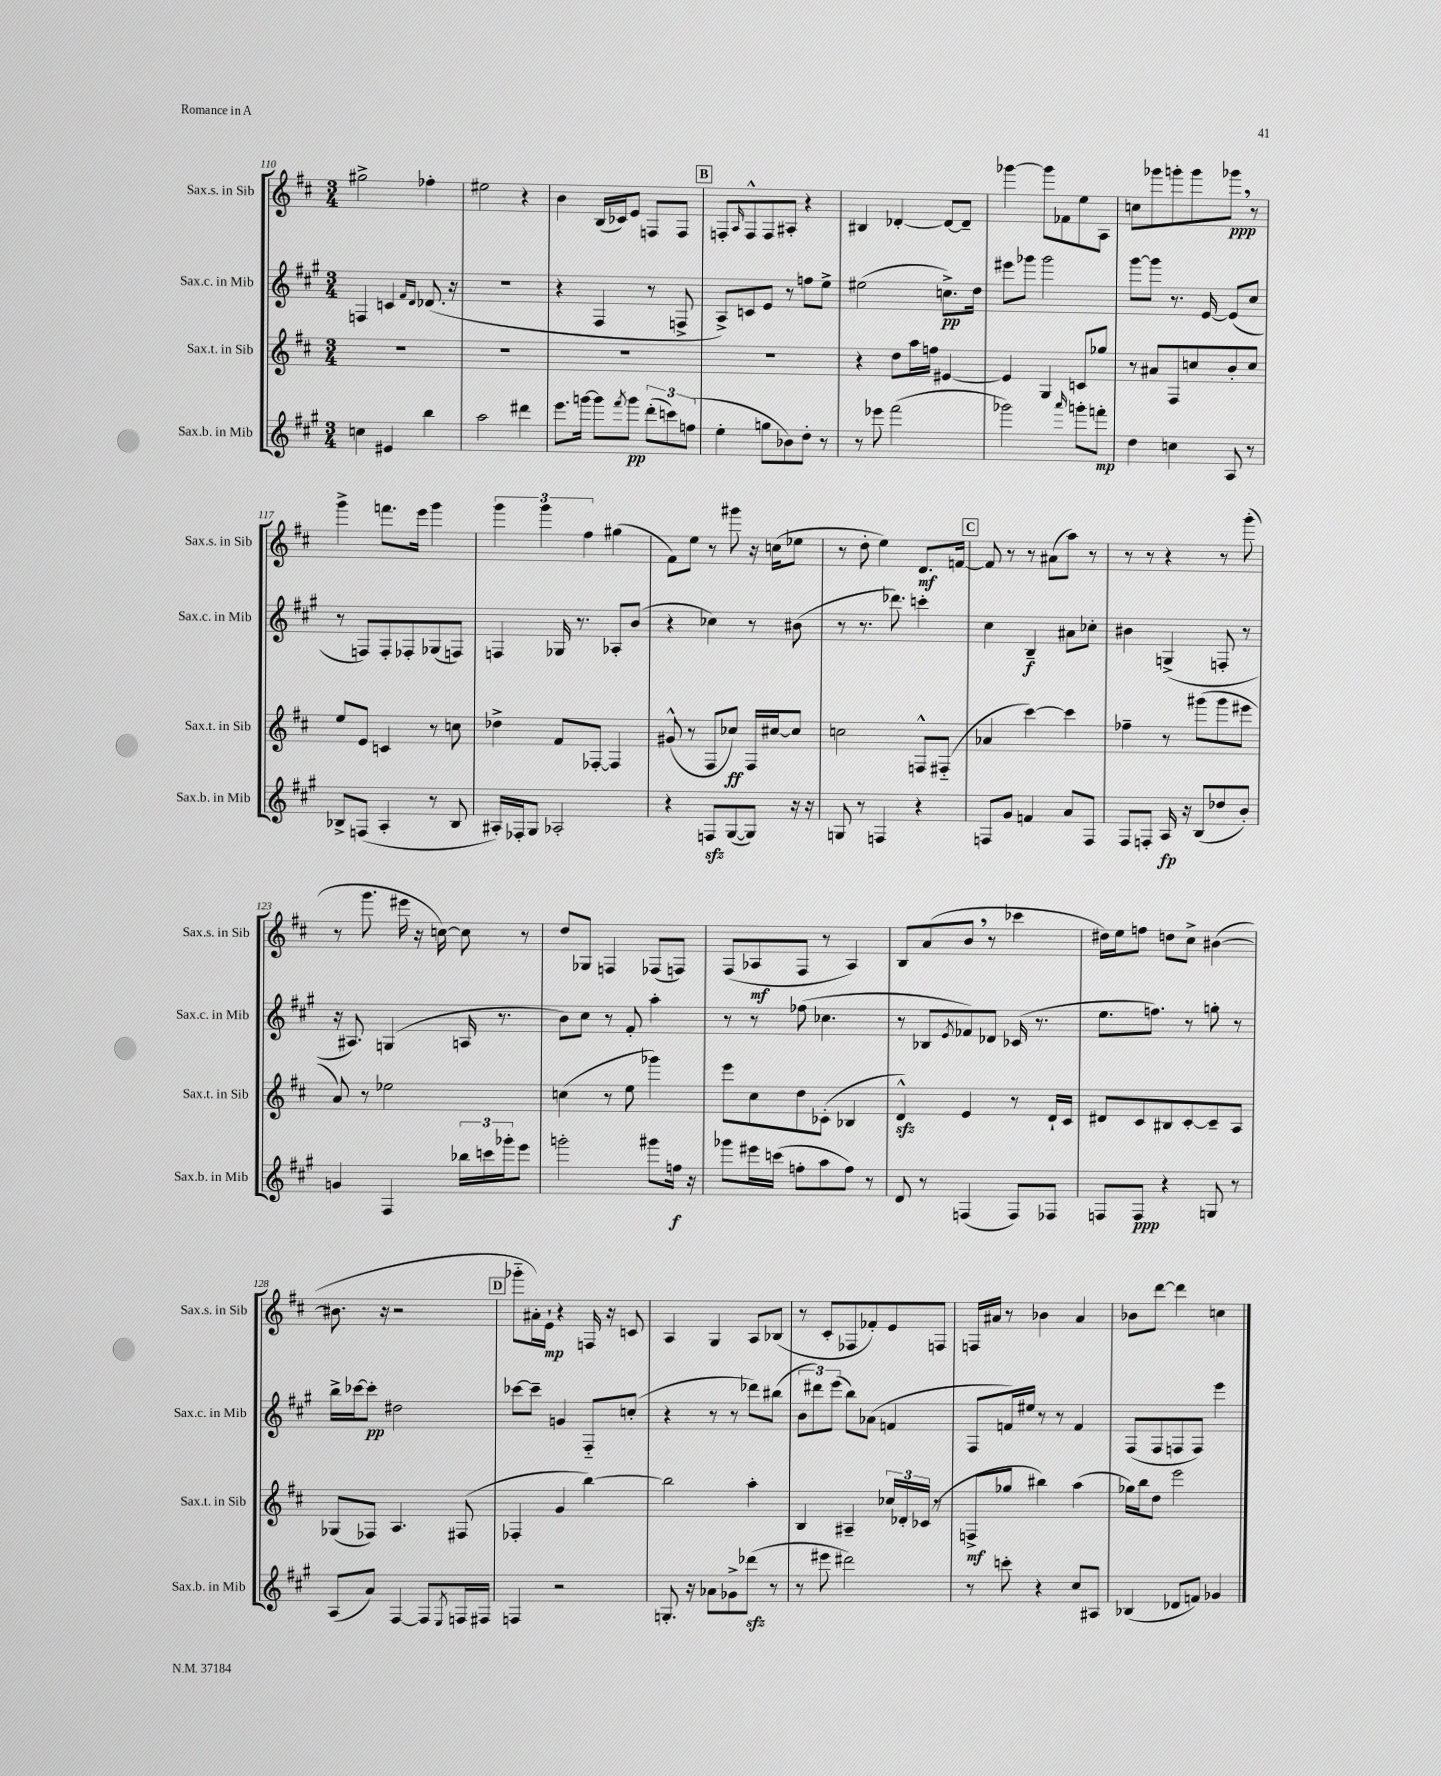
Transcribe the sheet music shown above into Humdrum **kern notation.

**kern	**dynam	**kern	**dynam	**kern	**dynam	**kern	**dynam
*part4	*part4	*part3	*part3	*part2	*part2	*part1	*part1
*staff4	*staff4	*staff3	*staff3	*staff2	*staff2	*staff1	*staff1
*I"Sax.b. in Mib	*	*I"Sax.t. in Sib	*	*I"Sax.c. in Mib	*	*I"Sax.s. in Sib	*
*I'Sax.b. in Mib	*	*I'Sax.t. in Sib	*	*I'Sax.c. in Mib	*	*I'Sax.s. in Sib	*
*clefG2	*	*clefG2	*	*clefG2	*	*clefG2	*
*k[f#c#g#]	*	*k[f#c#]	*	*k[f#c#g#]	*	*k[f#c#]	*
*M3/4	*	*M3/4	*	*M3/4	*	*M3/4	*
=110	=110	=110	=110	=110	=110	=110	=110
4ccn\	.	2.r	.	4Fn/	.	2gg#X^\	.
4e#X/	.	.	.	4cn/	.	.	.
.	.	.	.	16qqf#/LL	.	.	.
.	.	.	.	16qqd/JJ	.	.	.
4bb\	.	.	.	(8.d-X/	.	4ff-X'\	.
.	.	.	.	16r	.	.	.
=111	=111	=111	=111	=111	=111	=111	=111
2aa\	.	2.r	.	2.r	.	2ee#X\	.
4ddd#X\	.	.	.	.	.	4r	.
=112	=112	=112	=112	=112	=112	=112	=112
8.eee\L	.	2.r	.	4r	.	4b\	.
[16gggn\Jk	.	.	.	.	.	.	.
8ggg\L]	.	.	.	4F#/	.	(16B/LL	.
.	.	.	.	.	.	16c-X/J)	.
8qfff#/	.	.	.	.	.	.	.
8ggg\J	pp	.	.	.	.	8e/J	.
(12ddd'\L	.	.	.	8r	.	8Fn/L	.
12cccn\)	.	.	.	.	.	.	.
.	.	.	.	8Fn^/	.	8F/J	.
(12ffn\J	.	.	.	.	.	.	.
!!LO:REH:place=s1:t=B
=113	=113	=113	=113	=113	=113	=113	=113
4ee'\	.	2.r	.	8A^/L)	.	8Fn'/L	.
.	.	.	.	.	.	16qqA/	.
.	.	.	.	8cn/	.	8F^^/	.
8ggn\L	.	.	.	8e/J	.	8F/	.
8b-X\)	.	.	.	8r	.	8A#X'/J	.
8dd'\J	.	.	.	8ffn\L	.	4r	.
8r	.	.	.	8ee^\J	.	.	.
=114	=114	=114	=114	=114	=114	=114	=114
8r	.	4r	.	(2ee#X\	.	4B#X/	.
8eee-X\	.	.	.	.	.	.	.
(2fff#\	.	8dd\L	.	.	.	[4d-X'/	.
.	.	16aa\L	.	.	.	.	.
.	.	16ffn\JJ	.	.	.	.	.
.	.	[4e#X/	.	8.ccn^\L)	pp	8d-/L_	.
.	.	.	.	.	.	8d-~/J]	.
.	.	.	.	16dd\Jk	.	.	.
=115	=115	=115	=115	=115	=115	=115	=115
2ggg-X\)	.	4e#/]	.	8eee#X\L	.	[4ggg-X\	.
.	.	.	.	8ggg-X\J	.	.	.
.	.	4G/	.	2ggg-\	.	8ggg-\L]	.
.	.	.	.	.	.	8f-X\	.
16qqaaa/	.	.	.	.	.	.	.
8gggn'\L	.	8cn/L	.	.	.	8ee\	.
8fffn'\J	mp	8gg-X/J	.	.	.	8A\J	.
=116	=116	=116	=116	=116	=116	=116	=116
4dd\	.	8r	.	[8ggg#\L	.	8ccn\L	.
.	.	8a#X/L	.	8ggg#\J]	.	8ggg-X\	.
4ccn\	.	8F#/	.	8.r	.	8gggn'\	.
.	.	8ccn/	.	.	.	8ggg\	.
.	.	.	.	[16e/	.	.	.
8A/	.	8b'/	.	(8e/L]	.	8ggg-X,\J	ppp
8r	.	8cc/J	.	8cc#/J	.	8r	.
!!LO:LB:g=z
=117	=117	=117	=117	=117	=117	=117	=117
8B-X^/L	.	8ee/L	.	8r	.	4ggg^\	.
(8Fn/J	.	8e/J	.	8Fn/L)	.	.	.
4A'/	.	4cn/	.	8F'/	.	8.fffn\L	.
.	.	.	.	8F-X'/	.	.	.
.	.	.	.	.	.	16eee\Jk	.
8r	.	8r	.	(8G-X/	.	4ggg\	.
8B-/	.	8ccn\	.	8Fn/J)	.	.	.
=118	=118	=118	=118	=118	=118	=118	=118
16A#X'/LL)	.	4dd-X^\	.	4Fn/	.	6ggg\	.
16F-X'/J	.	.	.	.	.	.	.
8G#/J	.	.	.	.	.	.	.
.	.	.	.	.	.	6ggg\	.
2A-X'/	.	8f#/L	.	16G-X/	.	.	.
.	.	.	.	8.r	.	.	.
.	.	.	.	.	.	6ff#\	.
.	.	[8F-X'/J	.	.	.	.	.
.	.	4F-/]	.	8A-X'/L	.	(4gg#X\	.
.	.	.	.	(8b/J	.	.	.
=119	=119	=119	=119	=119	=119	=119	=119
4r	.	(8g#X^^/	.	4r	.	8f#\L)	.
.	.	8r	.	.	.	8ee\J	.
8Fnzz/L	.	8F#/L	.	4cc-X\)	.	8r	.
([8G#/	.	8cc-X/J)	ff	.	.	8ggg#X\	.
8G#/J])	.	16F#/LL	.	8r	.	16r	.
.	.	[16cc#X/J	.	.	.	(16ccn\KL	.
16r	.	8cc#/J]	.	(8b#X\	.	8ee-X\J	.
16r	.	.	.	.	.	.	.
=120	=120	=120	=120	=120	=120	=120	=120
8Gn/	.	2ccn\	.	8r	.	8r	.
8r	.	.	.	8.r	.	8dd'\	.
4Fn/	.	.	.	.	.	4ee\)	.
.	.	.	.	8.ddd-X\)	.	.	.
4r	.	8Fn^^/L	.	4cccn'\	.	8.d/L	mf
.	.	(8F#X/J	.	.	.	.	.
.	.	.	.	.	.	[16fn/Jk	.
!!LO:REH:place=s1:t=C
=121	=121	=121	=121	=121	=121	=121	=121
8Fn/L	.	4a-X/	.	4cc#\	.	8f/]	.
8g#/J	.	.	.	.	.	8r	.
4fn/	.	[4ccc#\)	.	4B~/	f	8r	.
.	.	.	.	.	.	(8a#X\L	.
8a/L	.	4ccc#\]	.	8a#X\L	.	8aa\J)	.
8F/J	.	.	.	8cc-X'\J	.	8r	.
=122	=122	=122	=122	=122	=122	=122	=122
8F#/L	.	4ff-X~\	.	4b#X\	.	8r	.
8Fn'/J	.	.	.	.	.	8r	.
16A/	fp	8r	.	(4Gn^/	.	4r	.
16r	.	.	.	.	.	.	.
(8B/L	.	(8ggg#X\L	.	.	.	.	.
8dd-X/	.	8ggg#\	.	8Fn'/	.	8r	.
8b'/J)	.	8eee#X\J	.	8r	.	(8ggg'\	.
!!LO:LB:g=z
=123	=123	=123	=123	=123	=123	=123	=123
4gn/	.	8a/)	.	16r	.	8r	.
.	.	.	.	8.A#X/)	.	.	.
.	.	8r	.	.	.	8.ggg\	.
4F#/	.	2ee-X\	.	(4Gn/	.	.	.
.	.	.	.	.	.	16eee#X\	.
.	.	.	.	.	.	16r	.
.	.	.	.	.	.	[16ccn\)	.
24bb-X\LL	.	.	.	16An/	.	8cc\]	.
24cccn\	.	.	.	.	.	.	.
.	.	.	.	8.r	.	.	.
24ggg-X'\J	.	.	.	.	.	.	.
8eee\J	.	.	.	.	.	8r	.
=124	=124	=124	=124	=124	=124	=124	=124
2gggn'\	.	(4ccn\	.	8b\L)	.	8dd/L	.
.	.	.	.	8cc#\J	.	8G-X/J	.
.	.	8r	.	8r	.	4Fn/	.
.	.	8ee\	.	8f#'/	.	.	.
8ggg#X\L	.	4ggg-X\)	.	4aa'\	.	(8F-X/L	.
16ffn\Jk	f	.	.	.	.	8Fn/J)	.
16r	.	.	.	.	.	.	.
=125	=125	=125	=125	=125	=125	=125	=125
8ggg-X\L	.	8eee\L	.	8r	.	(8F#/L	.
16eee#X\L	.	8cc#\	.	8r	.	8A-X/	mf
(16cccn\JJ	.	.	.	.	.	.	.
8ffn'\L	.	8dd\	.	(8ff-X\	.	8F#/J	.
8aa\	.	(8c-X'\J	.	4.cc-X\	.	8r	.
8ff\J)	.	4B-X/	.	.	.	4A-/)	.
8r	.	.	.	.	.	.	.
=126	=126	=126	=126	=126	=126	=126	=126
8d/	.	4dzz^^/)	.	8r	.	8B/L	.
8r	.	.	.	8B-X/L	.	(8a/	.
.	.	.	.	8qe/	.	.	.
(4Fn/	.	4e/	.	8f-X/)	.	8b,/J	.
.	.	.	.	8d-X/J	.	8r	.
8F/L)	.	8r	.	(16c-X/	.	4ccc-X\	.
.	.	.	.	8.r	.	.	.
8F-X/J	.	16d`/LL	.	.	.	.	.
.	.	16c#/JJ	.	.	.	.	.
=127	=127	=127	=127	=127	=127	=127	=127
8Fn/L	.	8d#X/L	.	8.ee\L	.	16dd#X\LL)	.
.	.	.	.	.	.	16ee\J	.
8F/J	ppp	8c#/	.	.	.	8ffn\J	.
.	.	.	.	8.ffn\J)	.	.	.
4r	.	8B#X/	.	.	.	8ddn\L	.
.	.	[8c#'/	.	8r	.	8cc#^\J	.
8Gn/	.	8c#~/]	.	8ggn'\	.	([4b#X\	.
8r	.	8A/J	.	8r	.	.	.
!!LO:LB:g=z
=128	=128	=128	=128	=128	=128	=128	=128
(8A/L	.	(8G-X/L	.	16bb^\LL	.	8.b#X\]	.
.	.	.	.	[16ccc-X\J	.	.	.
8a/J)	.	8F-X/J)	.	8ccc-'\J]	pp	.	.
.	.	.	.	.	.	16r	.
[4F#/	.	4.A/	.	2dd#X\	.	2r	.
8F#/L]	.	.	.	.	.	.	.
8qE/	.	.	.	.	.	.	.
16Fn/L	.	(8F#X/	.	.	.	.	.
16F#X/JJ	.	.	.	.	.	.	.
!!LO:REH:place=s1:t=D
=129	=129	=129	=129	=129	=129	=129	=129
4Fn/	.	4F-X'/	.	[8ccc-X\L	.	8ggg-X\L	.
.	.	.	.	8ccc-~\J]	.	16a#X'\L)	.
.	.	.	.	.	.	16e`\JJ	mp
2r	.	4g/	.	4gn/	.	4r	.
.	.	[4bb\)	.	8F#/L	.	16Fn/	.
.	.	.	.	.	.	16r	.
.	.	.	.	(8ccn'/J	.	8cn/	.
=130	=130	=130	=130	=130	=130	=130	=130
8.Gn'/	.	2bb\]	.	4r	.	4A/	.
16r	.	.	.	.	.	.	.
8a-X\L	.	.	.	8r	.	4G/	.
8g-X^\	.	.	.	8r	.	.	.
(8ddd-Xzz\J	.	4aa'\	.	8ddd-X\L)	.	8A/L	.
8r	.	.	.	(8bb#X\J	.	(8B-X/J	.
=131	=131	=131	=131	=131	=131	=131	=131
8r	.	4B/	.	12b\L	.	8r	.
.	.	.	.	12ddd#X\)	.	.	.
8eee#X\	.	.	.	.	.	8c#'/L	.
.	.	.	.	(12eee\J	.	.	.
2ddd#X\)	.	4A#X~/	.	8bb\L)	.	8F-X/	.
.	.	.	.	(8a-X\J	.	8f-X'/)	.
.	.	24cc-X/LL	.	4fn/	.	8e/	.
.	.	24d-X'/	.	.	.	.	.
.	.	(24c-X/JJ	.	.	.	.	.
.	.	8r	.	.	.	8Fn/J	.
=132	=132	=132	=132	=132	=132	=132	=132
8r	.	8Fn^/L	mf	8F#/L	.	16Fn/LL	.
.	.	.	.	.	.	16a#X/JJ	.
8cccn'\	.	8gg-X/J	.	16fn/L)	.	8r	.
.	.	.	.	16ee#X/JJ	.	.	.
4r	.	4bb#X\)	.	8r	.	4b-X\	.
.	.	.	.	8r	.	.	.
8cc#/L	.	(4aa\	.	4f/	.	4a#/	.
8A#X/J	.	.	.	.	.	.	.
=133	=133	=133	=133	=133	=133	=133	=133
(4B-X/	.	16gg-X\LL)	.	(8F#/L	.	8b-X\L	.
.	.	16bb\J	.	.	.	.	.
.	.	8dd\J	.	8F#/	.	[8ddd\J	.
8d-X/L	.	2eee\	.	8Fn/	.	4ddd\]	.
8fn/J)	.	.	.	8F/J)	.	.	.
4g-X/	.	.	.	4eee\	.	4ccn\	.
==	==	==	==	==	==	==	==
*-	*-	*-	*-	*-	*-	*-	*-
